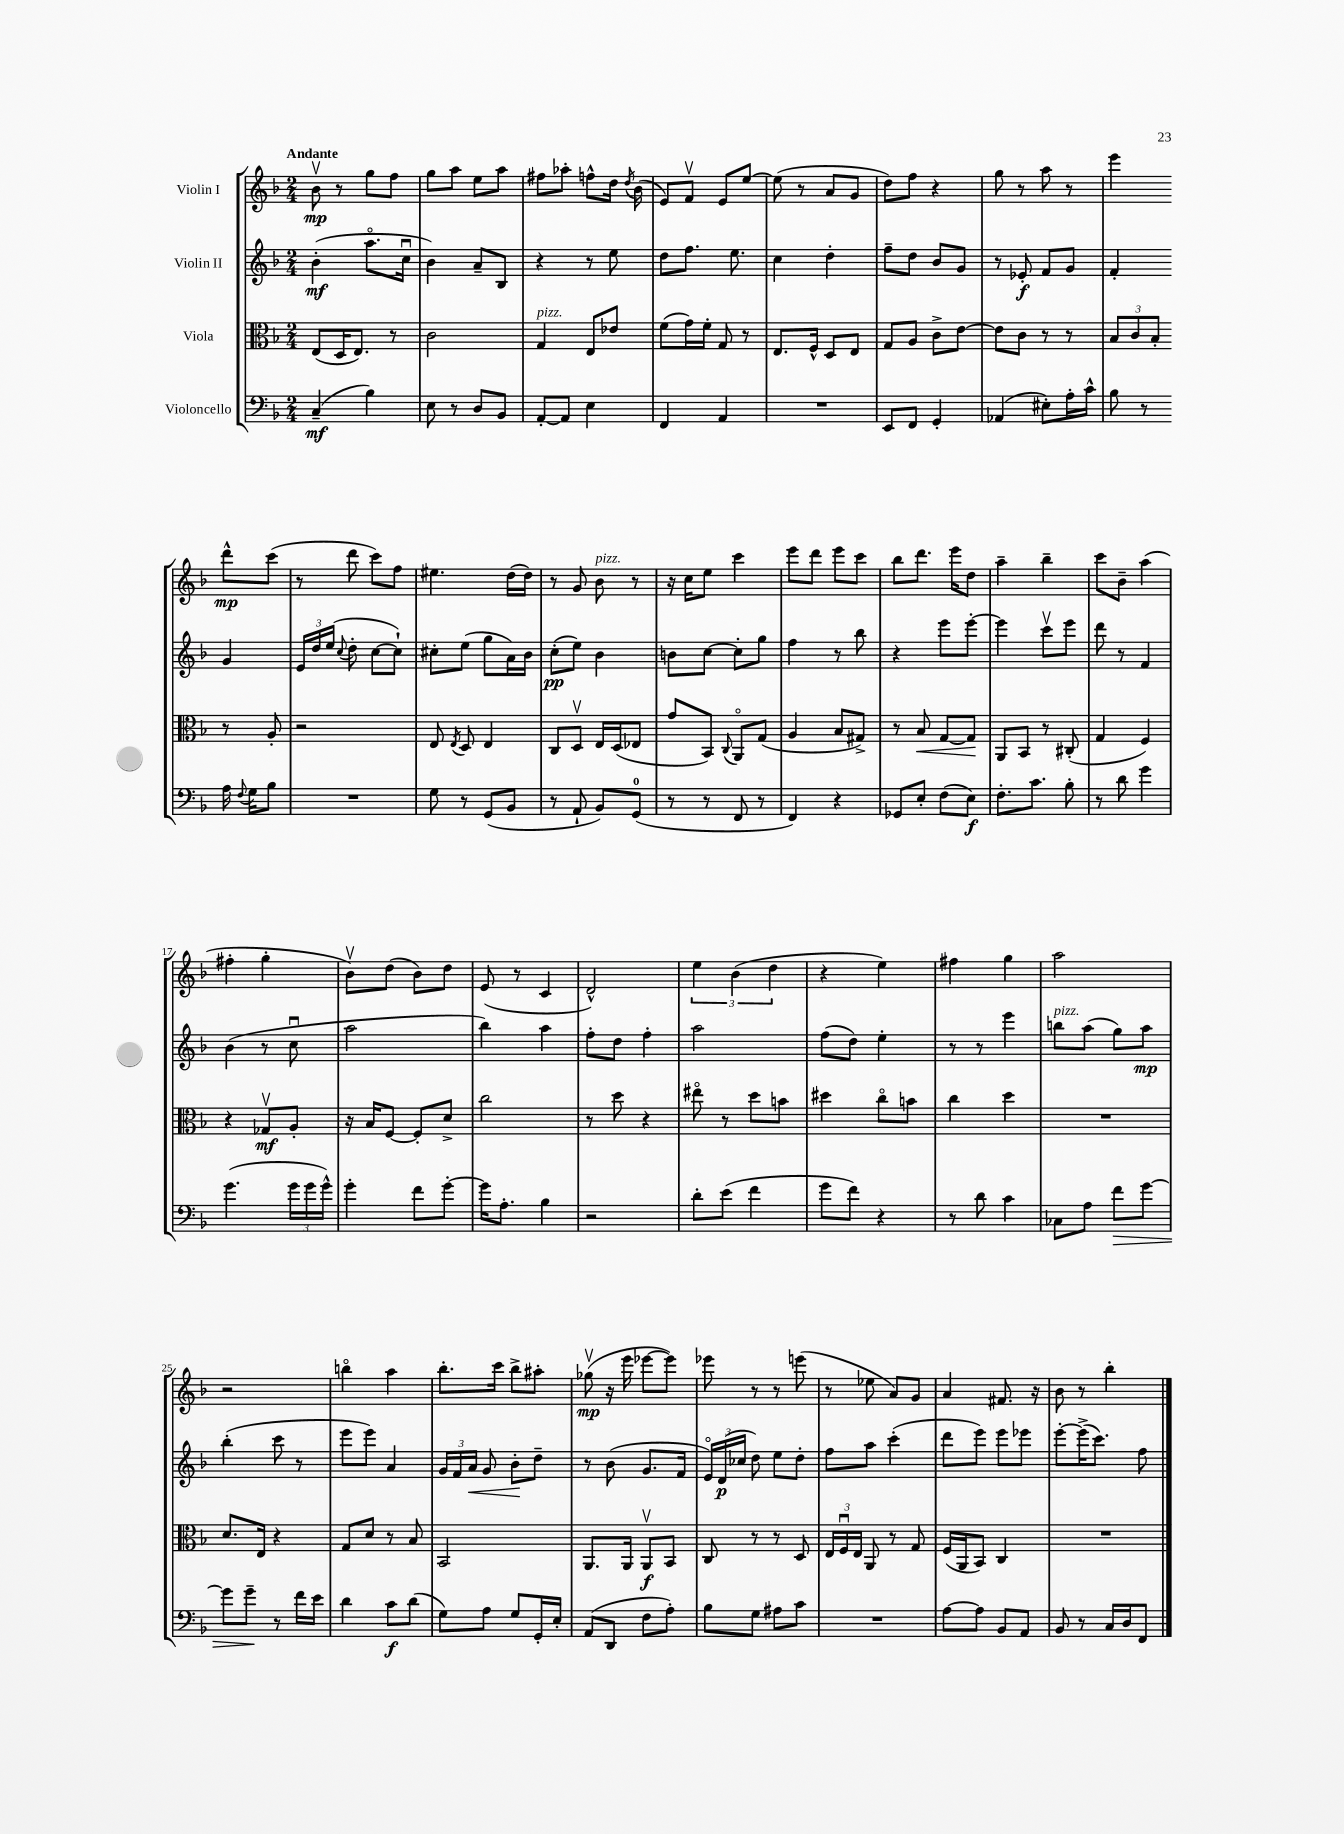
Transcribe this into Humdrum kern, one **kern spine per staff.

**kern	**dynam	**kern	**dynam	**kern	**dynam	**kern	**dynam
*part4	*part4	*part3	*part3	*part2	*part2	*part1	*part1
*staff4	*staff4	*staff3	*staff3	*staff2	*staff2	*staff1	*staff1
*I"Violoncello	*	*I"Viola	*	*I"Violin II	*	*I"Violin I	*
*clefF4	*	*clefC3	*	*clefG2	*	*clefG2	*
*k[b-]	*	*k[b-]	*	*k[b-]	*	*k[b-]	*
*M2/4	*	*M2/4	*	*M2/4	*	*M2/4	*
=1	=1	=1	=1	=1	=1	=1	=1
!	!	!	!	!	!	!LO:TX:a:B:t=Andante	!
(4C~/	mf	(8E/L	.	(4b-'\	mf	8b-v\	mp
.	.	16D/K	.	.	.	8r	.
.	.	8.E/J)	.	.	.	.	.
4B-\)	.	.	.	8.aa\L	.	8gg\L	.
.	.	8r	.	.	.	8ff\J	.
.	.	.	.	16ccu\Jk	.	.	.
=2	=2	=2	=2	=2	=2	=2	=2
8E\	.	2c\	.	4b-\)	.	8gg\L	.
8r	.	.	.	.	.	8aa\J	.
8D/L	.	.	.	8a~/L	.	8ee\L	.
8BB-/J	.	.	.	8B-/J	.	8aa\J	.
=3	=3	=3	=3	=3	=3	=3	=3
!	!	!LO:TX:a:i:t=pizz.	!	!	!	!	!
[8AA'/L	.	4G/	.	4r	.	8ff#X\L	.
8AA/J]	.	.	.	.	.	8aa-X'\J	.
4E\	.	8E/L	.	8r	.	8ffn^^\L	.
.	.	8e-X/J	.	8ee\	.	16dd\Jk	.
.	.	.	.	.	.	8qdd/	.
.	.	.	.	.	.	(16b-\	.
=4	=4	=4	=4	=4	=4	=4	=4
4FF/	.	(8f\L	.	8dd\L	.	8e/L)	.
.	.	16g\L)	.	8.ff\J	.	8fv/J	.
.	.	16f'\JJ	.	.	.	.	.
4AA/	.	8G/	.	.	.	8e/L	.
.	.	.	.	8.ee\	.	.	.
.	.	8r	.	.	.	[8ee/J	.
=5	=5	=5	=5	=5	=5	=5	=5
2r	.	8.E/L	.	4cc\	.	(8ee\]	.
.	.	.	.	.	.	8r	.
.	.	16F^^/Jk	.	.	.	.	.
.	.	8D/L	.	4dd'\	.	8a/L	.
.	.	8E/J	.	.	.	8g/J	.
=6	=6	=6	=6	=6	=6	=6	=6
8EE/L	.	8G/L	.	8ff~\L	.	8dd\L)	.
8FF/J	.	8A/J	.	8dd\J	.	8ff\J	.
4GG'/	.	8c^\L	.	8b-/L	.	4r	.
.	.	[8e\J	.	8g/J	.	.	.
=7	=7	=7	=7	=7	=7	=7	=7
(4AA-X/	.	8e\L]	.	8r	.	8gg\	.
.	.	8c\J	.	8e-X'/	f	8r	.
8E#X'\L)	.	8r	.	8f/L	.	8aa\	.
16A'\L	.	8r	.	8g/J	.	8r	.
16c^^\JJ	.	.	.	.	.	.	.
=8	=8	=8	=8	=8	=8	=8	=8
8B-\	.	12B-/L	.	4f'/	.	4eee\	.
.	.	12c/	.	.	.	.	.
8r	.	.	.	.	.	.	.
.	.	12B-'/J	.	.	.	.	.
16A\	.	8r	.	4g/	.	8ddd^^\L	mp
8qqF/	.	.	.	.	.	.	.
16G\KL	.	.	.	.	.	.	.
8B-\J	.	8A'/	.	.	.	(8ccc\J	.
!!LO:LB:g=z
=9	=9	=9	=9	=9	=9	=9	=9
2r	.	2r	.	24e/LL	.	8r	.
.	.	.	.	24dd/	.	.	.
.	.	.	.	(24ee/JJ	.	.	.
.	.	.	.	8qqcc/	.	.	.
.	.	.	.	8dd'\	.	8ddd\	.
.	.	.	.	[8cc\L	.	8ccc\L)	.
.	.	.	.	8cc`\J])	.	8ff\J	.
=10	=10	=10	=10	=10	=10	=10	=10
8G\	.	8E/	.	8cc#X'\L	.	4.ee#X\	.
.	.	8qE/	.	.	.	.	.
8r	.	8D/	.	(8ee\J	.	.	.
(8GG/L	.	4E/	.	8gg\L	.	.	.
8BB-/J	.	.	.	16a\L)	.	(16dd\LL	.
.	.	.	.	16b-\JJ	.	16dd\JJ)	.
=11	=11	=11	=11	=11	=11	=11	=11
8r	.	8C/L	.	(8cc'\L	pp	8r	.
8AA`/	.	8Dv/J	.	8ee\J)	.	8g/	.
!	!	!	!	!	!	!LO:TX:a:i:t=pizz.	!
8BB-/L)	.	16E/LL	.	4b-\	.	8b-\	.
.	.	(16D/J	.	.	.	.	.
(8GG/J	.	8E-X/J	.	.	.	8r	.
=12	=12	=12	=12	=12	=12	=12	=12
8r	.	8g/L	.	8bn\L	.	16r	.
.	.	.	.	.	.	16cc\KL	.
8r	.	8BB-/J)	.	[8cc\J	.	8ee\J	.
.	.	8qqC/	.	.	.	.	.
8FF/	.	8AA/L	.	8cc'\L]	.	4ccc\	.
8r	.	(8G/J	.	8gg\J	.	.	.
=13	=13	=13	=13	=13	=13	=13	=13
4FF/)	.	4A/	.	4ff\	.	8eee\L	.
.	.	.	.	.	.	8ddd\J	.
4r	.	8B-/L	.	8r	.	8eee\L	.
.	.	8G#X^/J)	.	8bb-\	.	8ccc\J	.
=14	=14	=14	=14	=14	=14	=14	=14
8GG-X/L	.	8r	.	4r	.	8bb-\L	.
!	!	!	!LO:HP:b	!	!	!	!
8E'/J	.	8B-/	<	.	.	8.ddd\J	.
(8F\L	.	[8G/L	.	8eee\L	.	.	.
.	.	.	.	.	.	16eee\KL	.
8E\J)	f	8G/J]	.	[8eee'\J	.	8dd\J	.
.	.	.	[	.	.	.	.
=15	=15	=15	=15	=15	=15	=15	=15
8.F'\L	.	8AA/L	.	4eee\]	.	4aa~\	.
.	.	8BB-/J	.	.	.	.	.
8.c\J	.	.	.	.	.	.	.
.	.	8r	.	8cccv\L	.	4bb-~\	.
8B-'\	.	(8C#X'/	.	8eee\J	.	.	.
=16	=16	=16	=16	=16	=16	=16	=16
8r	.	4G/	.	8ddd\	.	8ccc\L	.
8d\	.	.	.	8r	.	8b-~\J	.
4g\	.	4F/)	.	4f/	.	(4aa\	.
!!LO:LB:g=z
=17	=17	=17	=17	=17	=17	=17	=17
(4.g\	.	4r	.	(4b-\	.	4ff#X'\	.
.	.	8G-Xv/L	mf	8r	.	4gg'\	.
24g\LL	.	8A'/J	.	8ccu\	.	.	.
24g\	.	.	.	.	.	.	.
24g^^\JJ)	.	.	.	.	.	.	.
=18	=18	=18	=18	=18	=18	=18	=18
4g'\	.	16r	.	2aa\	.	8b-v\L)	.
.	.	16B-/KL	.	.	.	.	.
.	.	[8F/J	.	.	.	(8dd\J	.
8f\L	.	8F'/L]	.	.	.	8b-\L)	.
[8g'\J	.	8d^/J	.	.	.	8dd\J	.
=19	=19	=19	=19	=19	=19	=19	=19
16g\KL]	.	2cc\	.	4bb-\)	.	(8e/	.
8.A'\J	.	.	.	.	.	.	.
.	.	.	.	.	.	8r	.
4B-\	.	.	.	4aa\	.	4c/	.
=20	=20	=20	=20	=20	=20	=20	=20
2r	.	8r	.	8ff'\L	.	2d^^/)	.
.	.	8dd\	.	8dd\J	.	.	.
.	.	4r	.	4ff'\	.	.	.
=21	=21	=21	=21	=21	=21	=21	=21
8d'\L	.	8ee#X\	.	2aa\	.	6ee\	.
(8e\J	.	8r	.	.	.	.	.
.	.	.	.	.	.	(6b-\	.
4f\	.	8dd\L	.	.	.	.	.
.	.	.	.	.	.	6dd\	.
.	.	8bn\J	.	.	.	.	.
=22	=22	=22	=22	=22	=22	=22	=22
8g\L	.	4dd#X\	.	(8ff\L	.	4r	.
8f\J)	.	.	.	8dd\J)	.	.	.
4r	.	8cc\L	.	4ee'\	.	4ee\)	.
.	.	8bn\J	.	.	.	.	.
=23	=23	=23	=23	=23	=23	=23	=23
8r	.	4cc\	.	8r	.	4ff#X\	.
8d\	.	.	.	8r	.	.	.
4c\	.	4dd\	.	4eee\	.	4gg\	.
=24	=24	=24	=24	=24	=24	=24	=24
!	!	!	!	!LO:TX:a:i:t=pizz.	!	!	!
8C-X\L	.	2r	.	8bbn\L	.	2aa\	.
8A\J	.	.	.	(8aa\J	.	.	.
!	!LO:HP:b	!	!	!	!	!	!
8f\L	>	.	.	8gg\L)	.	.	.
[8g\J	.	.	.	8aa\J	mp	.	.
!!LO:LB:g=z
=25	=25	=25	=25	=25	=25	=25	=25
8g\L]	.	8.d/L	.	(4bb-'\	.	2r	.
8g~\J	.	.	.	.	.	.	.
.	.	16E/Jk	.	.	.	.	.
8r	]	4r	.	8ccc\	.	.	.
16f\LL	.	.	.	8r	.	.	.
16e\JJ	.	.	.	.	.	.	.
=26	=26	=26	=26	=26	=26	=26	=26
4d\	.	8G/L	.	8eee\L	.	4bbn\	.
.	.	8d/J	.	8eee\J)	.	.	.
8c\L	f	8r	.	4a/	.	4aa\	.
(8d\J	.	8B-/	.	.	.	.	.
=27	=27	=27	=27	=27	=27	=27	=27
8G\L)	.	2BB-/	.	24g/LL	.	8.bb-'\L	.
.	.	.	.	24f/	.	.	.
!	!	!	!	!	!LO:HP:b	!	!
.	.	.	.	24a/JJ	<	.	.
8A\J	.	.	.	8g/	.	.	.
.	.	.	.	.	.	16ccc\Jk	.
8G/L	.	.	.	8b-'\L	.	8bb-^\L	.
16GG'/L	.	.	.	8dd~\J	[	8aa#X'\J	.
16E'/JJ	.	.	.	.	.	.	.
=28	=28	=28	=28	=28	=28	=28	=28
(8AA/L	.	8.AA/L	.	8r	.	(8gg-Xv\	mp
8DD/J	.	.	.	(8b-\	.	16r	.
.	.	16AA/Jk	.	.	.	16eee\	.
8F\L	.	8AAv/L	f	8.g/L	.	[8eee-X\L	.
8A'\J)	.	8BB-/J	.	.	.	8eee-\J])	.
.	.	.	.	16f/Jk	.	.	.
=29	=29	=29	=29	=29	=29	=29	=29
8B-\L	.	8C/	.	24e/LL)	.	8eee-X\	.
.	.	.	.	(24d/	p	.	.
.	.	.	.	24cc-X/JJ	.	.	.
8G\J	.	8r	.	8dd\)	.	8r	.
8A#X\L	.	8r	.	8ee\L	.	8r	.
8c\J	.	8D/	.	8dd'\J	.	(8eeen\	.
=30	=30	=30	=30	=30	=30	=30	=30
2r	.	24E/LL	.	8ff\L	.	8r	.
.	.	24Fu/	.	.	.	.	.
.	.	24E/JJ	.	.	.	.	.
.	.	8AA/	.	8aa\J	.	8ee-X\	.
.	.	8r	.	(4ccc'\	.	8a/L)	.
.	.	8G/	.	.	.	8g/J	.
=31	=31	=31	=31	=31	=31	=31	=31
[8A\L	.	(16F/LL	.	8ddd\L	.	4a/	.
.	.	16AA/J	.	.	.	.	.
8A\J]	.	8BB-/J)	.	8eee\J)	.	.	.
8BB-/L	.	4C/	.	8eee\L	.	8.f#X/	.
8AA/J	.	.	.	8eee-X\J	.	.	.
.	.	.	.	.	.	16r	.
=32	=32	=32	=32	=32	=32	=32	=32
8BB-/	.	2r	.	[8eee'\L	.	8b-\	.
8r	.	.	.	(16eee^\K]	.	8r	.
.	.	.	.	8.ccc\J)	.	.	.
16C/LL	.	.	.	.	.	4bb-'\	.
16D/J	.	.	.	.	.	.	.
8FF/J	.	.	.	8ff\	.	.	.
==	==	==	==	==	==	==	==
*-	*-	*-	*-	*-	*-	*-	*-
